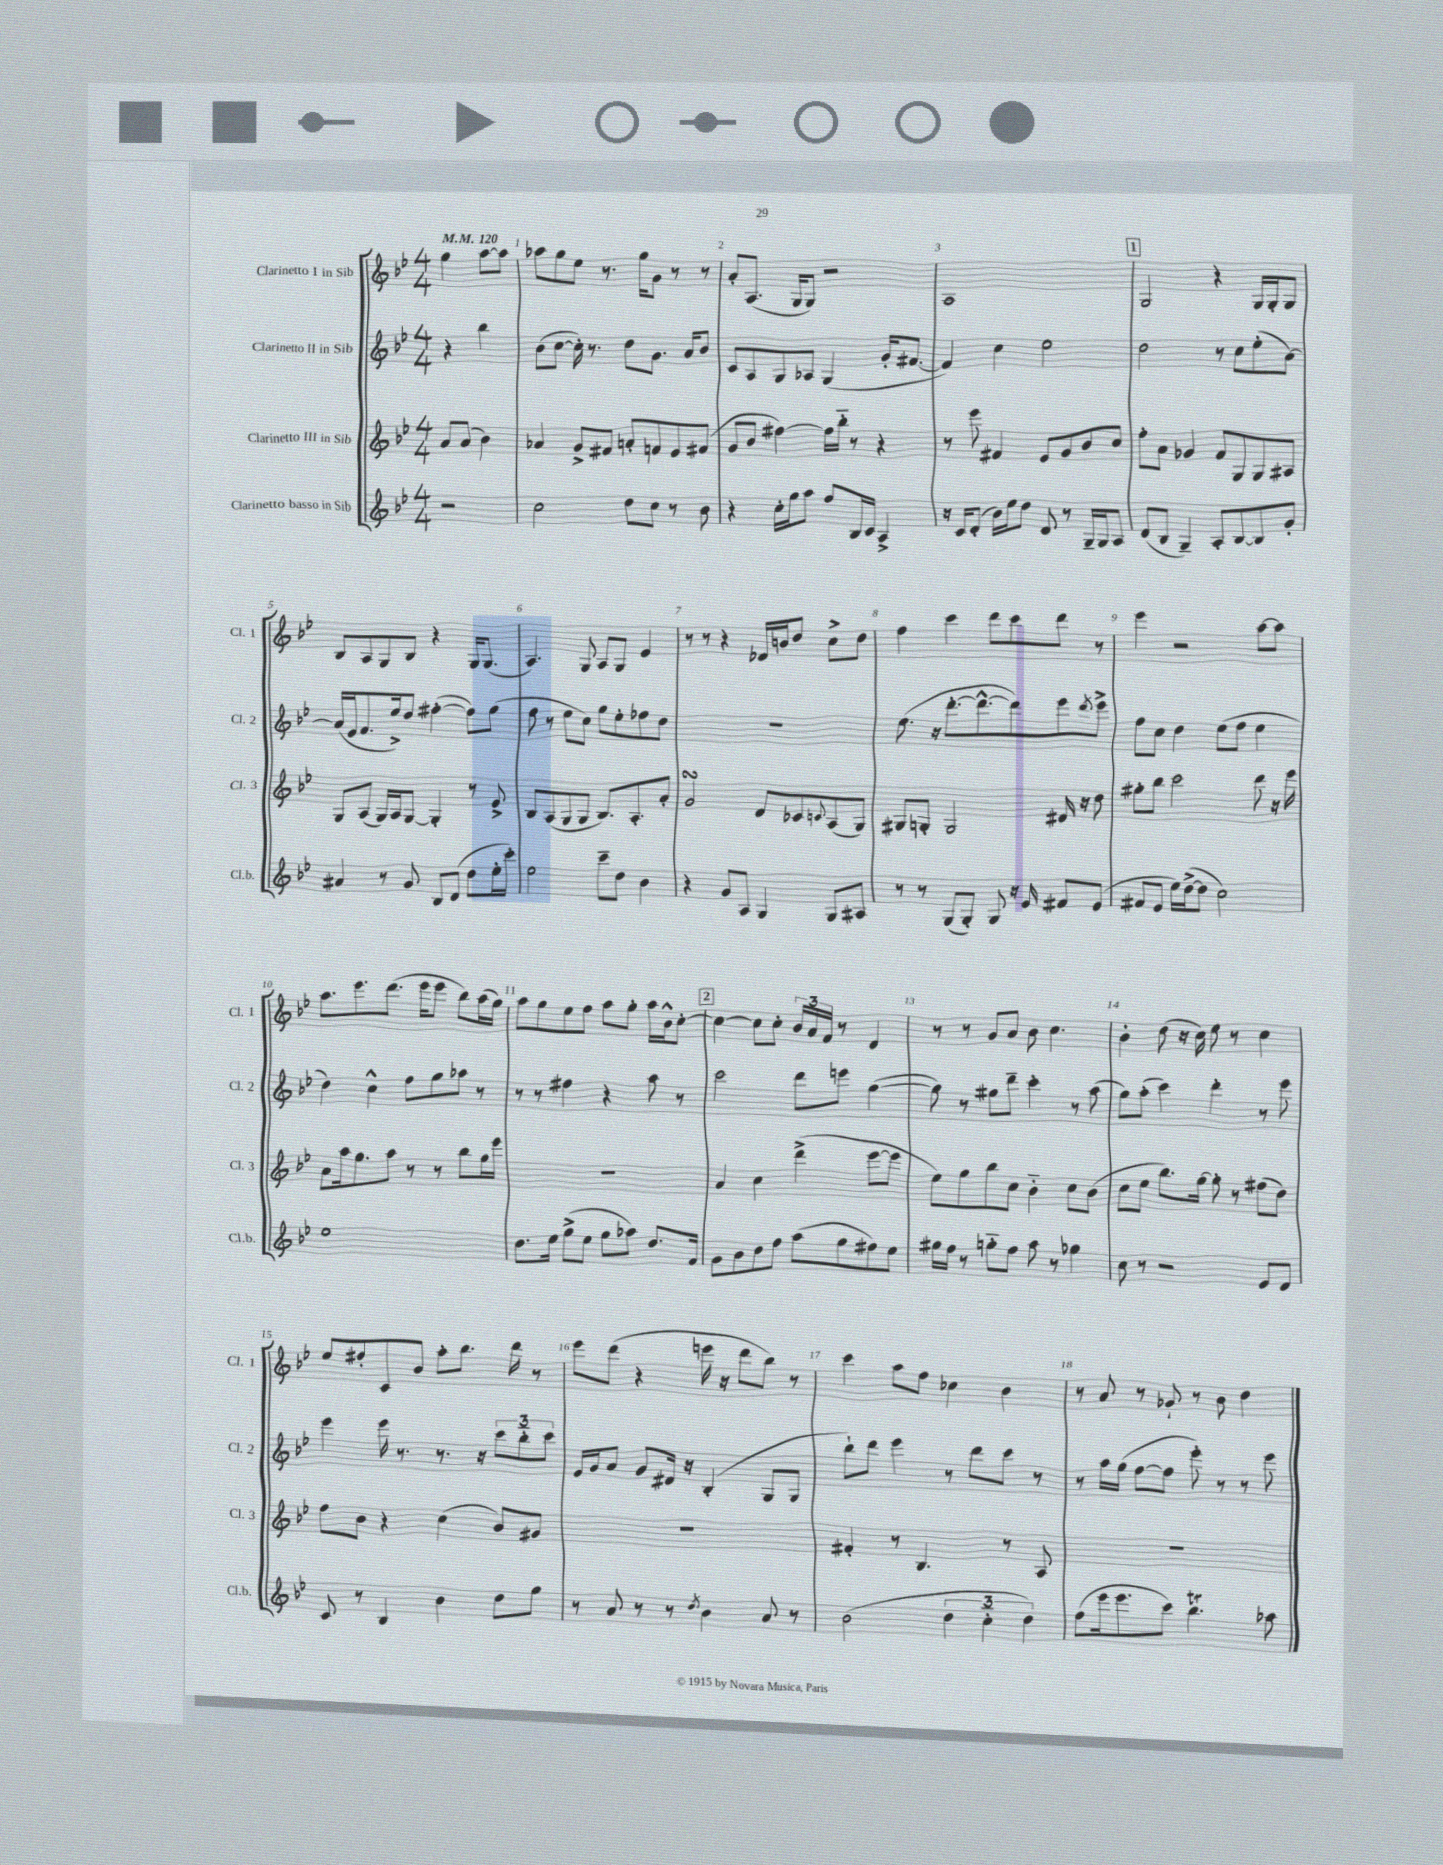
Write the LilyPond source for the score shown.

<<
\new StaffGroup <<
\new Staff = "s0" \with { instrumentName = "Clarinetto I in Sib" shortInstrumentName = "Cl. 1" } {
    \clef treble \key bes \major \numericTimeSignature \time 4/4 \partial 2 \tempo 4 = 120
    g''4 a''8~ a''8 |
    aes''8 g''8 ees''8 r8. g''16 g'8 r8 r8 |
    a'8-. a8.( g16 g8) r2 |
    a1 |
    \mark \markup { \box "1" } g2 r4 g16 g16-. g8 |
    bes8 a8 g8 bes8 r4 g16 g8.( |
    a4.) g8 a8 g8 ees'4 |
    r8 r8 r4 des'16 b'16 d''8 c''8-> d''8 |
    f''4 c'''4 d'''8 c'''8 d'''8 r8 |
    ees'''4 r2 a''8~ a''8 |
    a''8. ees'''8. d'''8.( ees'''16 ees'''8 bes''8) a''16( g''16) |
    a''8 g''8 ees''8 f''8 a''8 g''8-. a''16 bes'16-^ c''8~-. |
    \mark \markup { \box "2" } c''4~ c''8 c''8-. \tuplet 3/2 { bes'16 a'16 f'16 } r8 d'4 |
    r8 r8 g'8 a'8 bes'8 c''4. |
    bes'4-. d''8( r16 c''16) ees''8 r8 c''4 |
    ees''8 fis''8-. c'8 bes'8 a''8-. bes''8. d'''16 r8 |
    ees'''8 d'''8( r4 e'''16 r16 d'''8 bes''8) r8 |
    c'''4 a''8 f''8 ces''4 bes'4 |
    r8 a'8 r8 ges'8-! r8 bes'8 d''4 \bar "|." |
}
\new Staff = "s1" \with { instrumentName = "Clarinetto II in Sib" shortInstrumentName = "Cl. 2" } {
    \clef treble \key bes \major \numericTimeSignature \time 4/4 \partial 2
    r4 bes''4 |
    bes'8( c''8~ c''16-.) r8. d''8 g'8. a'16 bes'8 |
    c'8 a8 g8 aes8 g4( g'16-. fis'8.~ |
    fis'4) c''4 ees''2 |
    \mark \markup { \box "1" } d''2 r8 c''8 ees''8-.( a'8~) |
    a'16( ees'16 f'8. ees''16->) d''8 fis''4~-.( fis''8) g''8( |
    f''8 r8 ees''8 c''8) g''8 ees''8-. fes''8 d''8 |
    R1 |
    ees''8.( r16 d'''8.~-. d'''8.~-^ d'''8) ees'''8 \acciaccatura { d'''8 } ees'''8-> |
    f''8 c''8 d''4 ees''8( f''8 ees''4 |
    d''4) c''4-^ f''8 g''8 aes''8 r8 |
    r8 r8 fis''4 r4 a''8 r8 |
    \mark \markup { \box "2" } c'''2 d'''8 e'''8 g''4~( |
    g''8) r8 gis''8 d'''8-- c'''4-. r8 a''8( |
    g''8) a''8-.( c'''4) d'''4-. r8 ees'''8 |
    ees'''4 ees'''16 r8. r8. r16 \tuplet 3/2 { c'''8 bes''8-_ c'''8 } |
    ees'16 g'16 a'8 g'8 dis'16 r16 bes4-.( g8 g8 |
    bes''8-!) d'''8 ees'''4 r8 d'''8 c'''8 r8 |
    r8 a''16 g''16( f''8~ f''8 ees'''8-.) r8 r8 ees'''8 \bar "|." |
}
\new Staff = "s2" \with { instrumentName = "Clarinetto III in Sib" shortInstrumentName = "Cl. 3" } {
    \clef treble \key bes \major \numericTimeSignature \time 4/4 \partial 2
    a'8 a'8( bes'4) |
    aes'4 g'8-> fis'8 a'8-. f'8 ees'8 fis'8( |
    g'8 bes'8 fis''4~) fis''16 bes''16-_ r8 r4 |
    r8 ees'''8 fis'4 ees'8 g'8 bes'8 c''8 |
    \mark \markup { \box "1" } f''8-. a'8 ges'4 f'8 g8 g8 ais8 |
    g8 a8( g16) a16 g8~ g4-. r8 ees'8-> |
    bes8 a8( g8 g8 bes8.) a8.-. a'8-. |
    g'2\turn d'8 ces'8 \appoggiatura { c'8 } a8( g8) |
    gis8 g8-. g2 dis'16 r16 d''8 |
    gis''8-. bes''8 c'''2 d'''8 r16 ees'''16 |
    a'8 a''16 g''8. a''8 r8 r8 bes''8 g''16 ees'''16 |
    R1 |
    \mark \markup { \box "2" } a'4 c''4 d'''4->( ees'''8~ ees'''8 |
    ees''8) g''8 bes''8 c''8 bes'4-_ c''8 bes'8( |
    c''8 ees''8 bes''8.) g''16~ g''8-. r8 fis''8( d''8) |
    f''8 bes'8 r4 c''4( bes'8) gis'8 |
    R1 |
    fis'4-. r8 bes4. r8 a8 |
    R1 \bar "|." |
}
\new Staff = "s3" \with { instrumentName = "Clarinetto basso in Sib" shortInstrumentName = "Cl.b." } {
    \clef treble \key bes \major \numericTimeSignature \time 4/4 \partial 2
    r2 |
    c''2 d''8 c''8 r8 bes'8 |
    r4 c''16-. g''16 a''8 f''8 bes16 c'16 a4-> |
    r16 c'16 d'8-.( bes'16) ees''16 d''8 d'8 r8 g16-- g16 a8 |
    \mark \markup { \box "1" } d'8( bes8 g4--) a8-. bes8~ bes8 g'8-. |
    ais'4 r8 g'8 bes8 d'8( d''8 ees''16-. c'''16-.) |
    ees''2 c'''8-- d''8 bes'4 |
    r4 g'8 a8 g4 g8 ais8 |
    r8 r8 g8( g8-.) g8 r16 ees'16 fis'8 ees'8( |
    fis'8 ees'8 ees''16) d''16~->( d''8 c''2) |
    ees''1 |
    d''8. ees''16 g''8->( ees''8 g''8 aes''8) d''8. f'16 |
    \mark \markup { \box "2" } g'8 bes'8 d''8 f''8 a''8( g''8 fis''8) ees''8 |
    gis''16 f''16 r8 g''8-_ f''8 a''8 r8 ges''4 |
    c''8 r8 r2 ees'8 d'8 |
    c'8 r8 bes4 bes'4 d''8 g''8 |
    r8 a'8 r8 r8 \acciaccatura { d''8 } bes'4 a'8 r8 |
    bes'2( \tuplet 3/2 { d''4 c''4-_ d''4) } |
    f''8( ees'''16 ees'''8. c'''8) bes''4.\trill aes''8 \bar "|." |
}
>>
>>
\layout { \context { \Score \override BarNumber.break-visibility = ##(#f #t #t) barNumberVisibility = #all-bar-numbers-visible } }
